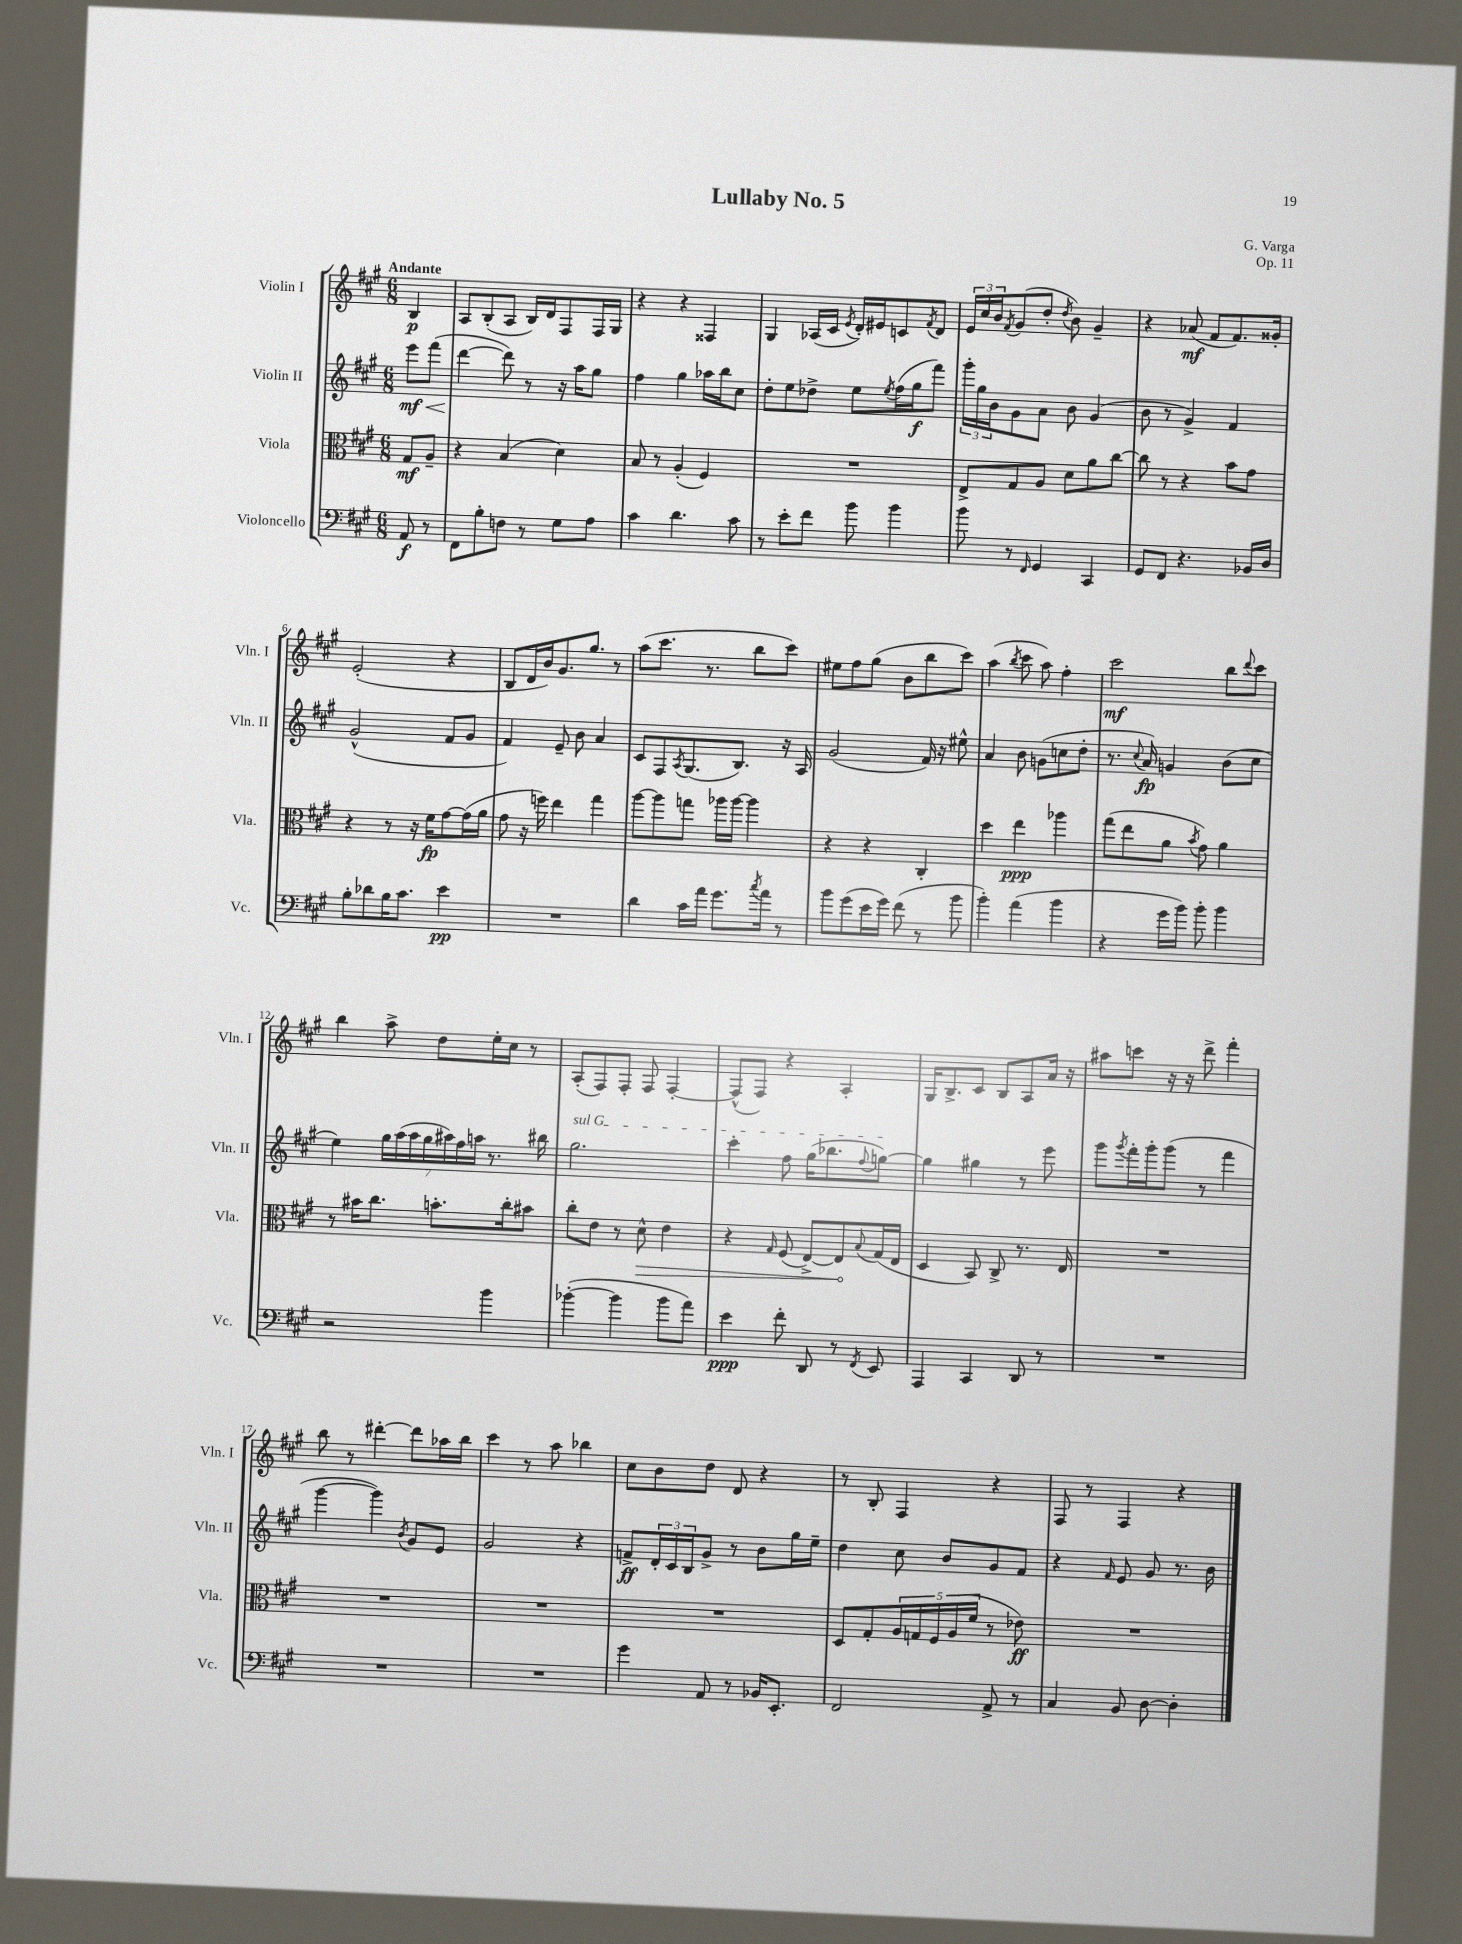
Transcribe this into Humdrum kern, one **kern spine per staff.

**kern	**kern	**kern	**kern
*staff4	*staff3	*staff2	*staff1
*clefF4	*clefC3	*clefG2	*clefG2
*k[f#c#g#]	*k[f#c#g#]	*k[f#c#g#]	*k[f#c#g#]
*M6/8	*M6/8	*M6/8	*M6/8
8AA	8G#	8eee	4B
8r	8A~	(8fff#	.
=	=	=	=
8FF#	4r	[4ddd	8A
8B'	.	.	(8B'
8F	(4B	8ddd])	8A
8r	.	8r	16B)
.	.	.	16d
8G#	4d)	16r	8F#
.	.	16aa	.
8A	.	8gg#	16F#
.	.	.	16G#
=	=	=	=
4c#	8B	4ff#	4r
.	8r	.	.
4.d	(4A'	4gg#	4r
.	4F#)	16aa-	4F##
.	.	16bb	.
8c#	.	8cc#	.
=	=	=	=
8r	2.r	8dd'	4G#
8e'	.	8ee	.
8f#	.	8dd-^	(16A-
.	.	.	16c#
.	.	.	8qe
8b	.	8ee	16d')
.	.	.	16e#
.	.	8qee	.
4b	.	(16ff#	8c
.	.	16gg#	.
.	.	.	8qf#
.	.	8fff#)	8d
=	=	=	=
8b	8E^	24ggg#'	24e
.	.	24gg#	24cc#
.	.	24b	24b
.	.	.	8qf#
8r	8G#	8g#	(8g#
16qqFF#	.	.	.
4GG#	8A	8a	8dd'
.	.	.	8qdd
.	8d	8b	8b)
4CC#	8a	(4g#	4g#~
.	[8cc#	.	.
=	=	=	=
8GG#	8cc#]	8b	4r
8FF#	8r	8r	.
4.r	4r	4g#^)	(8a-
.	.	.	8f#
.	8b	4f#	8.f#)
16BB-	8g#	.	.
16D	.	.	16g##'
=	=	=	=
8B'	4r	(2g#^^	(2e'
8d-	.	.	.
16B	8r	.	.
8.c#	.	.	.
.	16r	.	.
.	16f#	.	.
4e	[8g#	8f#	4r
.	(16g#]	8g#	.
.	16a	.	.
=	=	=	=
2.r	8g#	4f#)	8B
.	16r	.	16d
.	16ff)	.	16b)
.	4ee	8e~	8.g#
.	.	8b	.
.	.	.	8.gg#
.	4gg#	4a	.
.	.	.	8r
=	=	=	=
4d	[8aa	8c#	(8aa
.	8aa]	8F#	8.ccc#
.	.	8qA	.
16c#	8gg	(8.G#	.
16a	.	.	8.r
8.g#	16aa-	.	.
.	[16aa-	8.B)	.
.	4aa-]	.	8bb
8qcc#	.	.	.
16a	.	.	.
8r	.	16r	8ccc#)
.	.	16A	.
=	=	=	=
8b	4r	(2g#	8ee#
(8g#	.	.	8ff#
16e	4r	.	(8gg#
16g#)	.	.	.
(8f#	.	.	8b
8r	4C#'	16f#)	8bb
.	.	16r	.
8b	.	8ee#^^	8ccc#)
=	=	=	=
4b')	4dd	4a	(4aa
.	.	.	8qbb
(4a	4ee	8b	8ccc#
.	.	(8g	8aa)
4b	4aa-	8cc	4ff#'
.	.	8dd'	.
=	=	=	=
4r	(8gg#	8.r	2ccc#
.	8ee	.	.
.	.	8qqcc#	.
.	.	16a)	.
16g#	8a	4g	.
16b)	.	.	.
.	8qb	.	.
8b'	8g#)	.	.
4b	4a	(8b	8bb
.	.	.	8qqddd
.	.	8cc#	8ccc#
=	=	=	=
2r	8r	4ee)	4bb
.	16b#	.	.
.	8.cc#	.	.
.	.	28gg#	8aa^
.	.	(28aa	.
.	.	28aa	.
.	.	28gg#	.
.	8.b'	.	8dd
.	.	28aa#)	.
.	.	28ff#	.
.	.	28aa	.
4b	.	8.r	16ee'
.	16cc#'	.	16cc#
.	8b#	.	8r
.	.	16bb#	.
=	=	=	=
([4b-'	8cc#'	2.gg#	(8A'
.	8e	.	8F#)
4b-]	8r	.	8F#'
.	8d^^	.	8F#
8b-	4e	.	[4F#'
8a)	.	.	.
=	=	=	=
4e	4r	4ccc#'	(8F#^^]
.	.	.	8F#)
.	16qqG#	.	.
8f#'	(8F#	8ff#	4r
8DD	[8E^)	(16gg#	.
.	.	8.bb-	.
8r	8E]	.	4A'
8qFF#	8qqB	8qqff#	.
8EE	(16G#	[8gg)	.
.	16E	.	.
=	=	=	=
4AAA	4D	4gg]	16G#
.	.	.	8.B^
4CC#	8BB)	4gg#	8c#
.	8C#^	.	8B
8DD	8.r	8r	8A
8r	.	8eee	16a
.	16E	.	16r
=	=	=	=
2.r	2.r	8ggg#	8aa#
.	.	8qggg#	.
.	.	16fff#'	8ccc
.	.	16ggg#'	.
.	.	(8ggg#	16r
.	.	.	16r
.	.	8r	8ddd^
.	.	4fff#	4fff#'
=	=	=	=
2.r	2.r	[4ggg#	8bb
.	.	.	8r
.	.	4ggg#])	[4ddd#'
.	.	8qb	.
.	.	8g#	8ddd#]
.	.	8e	16aa-
.	.	.	16bb
=	=	=	=
2.r	2.r	2g#	4ccc#
.	.	.	8r
.	.	.	8aa
.	.	4r	4bb-
=	=	=	=
4g#	2.r	8f^	8cc#
.	.	24d'	8b
.	.	24c#	.
.	.	24B	.
8AA	.	8g#^	8dd
8r	.	8r	8d
16BB-	.	8b	4r
8.EE'	.	.	.
.	.	16gg#	.
.	.	16ee~	.
=	=	=	=
2FF#	8D	4dd	8r
.	8G#'	.	8B'
.	20A	8cc#	4F#
.	20G	.	.
.	20F#	.	.
.	.	8b	.
.	(20A	.	.
.	20f#	.	.
8AA^	8r	8g#	4r
8r	8e-)	8f#	.
=	=	=	=
4C#	2.r	4r	8F#
.	.	.	8r
.	.	16qqf#	.
8BB	.	8e	4F#
[8D	.	8g#	.
4D']	.	8.r	4r
.	.	16b	.
==	==	==	==
*-	*-	*-	*-
